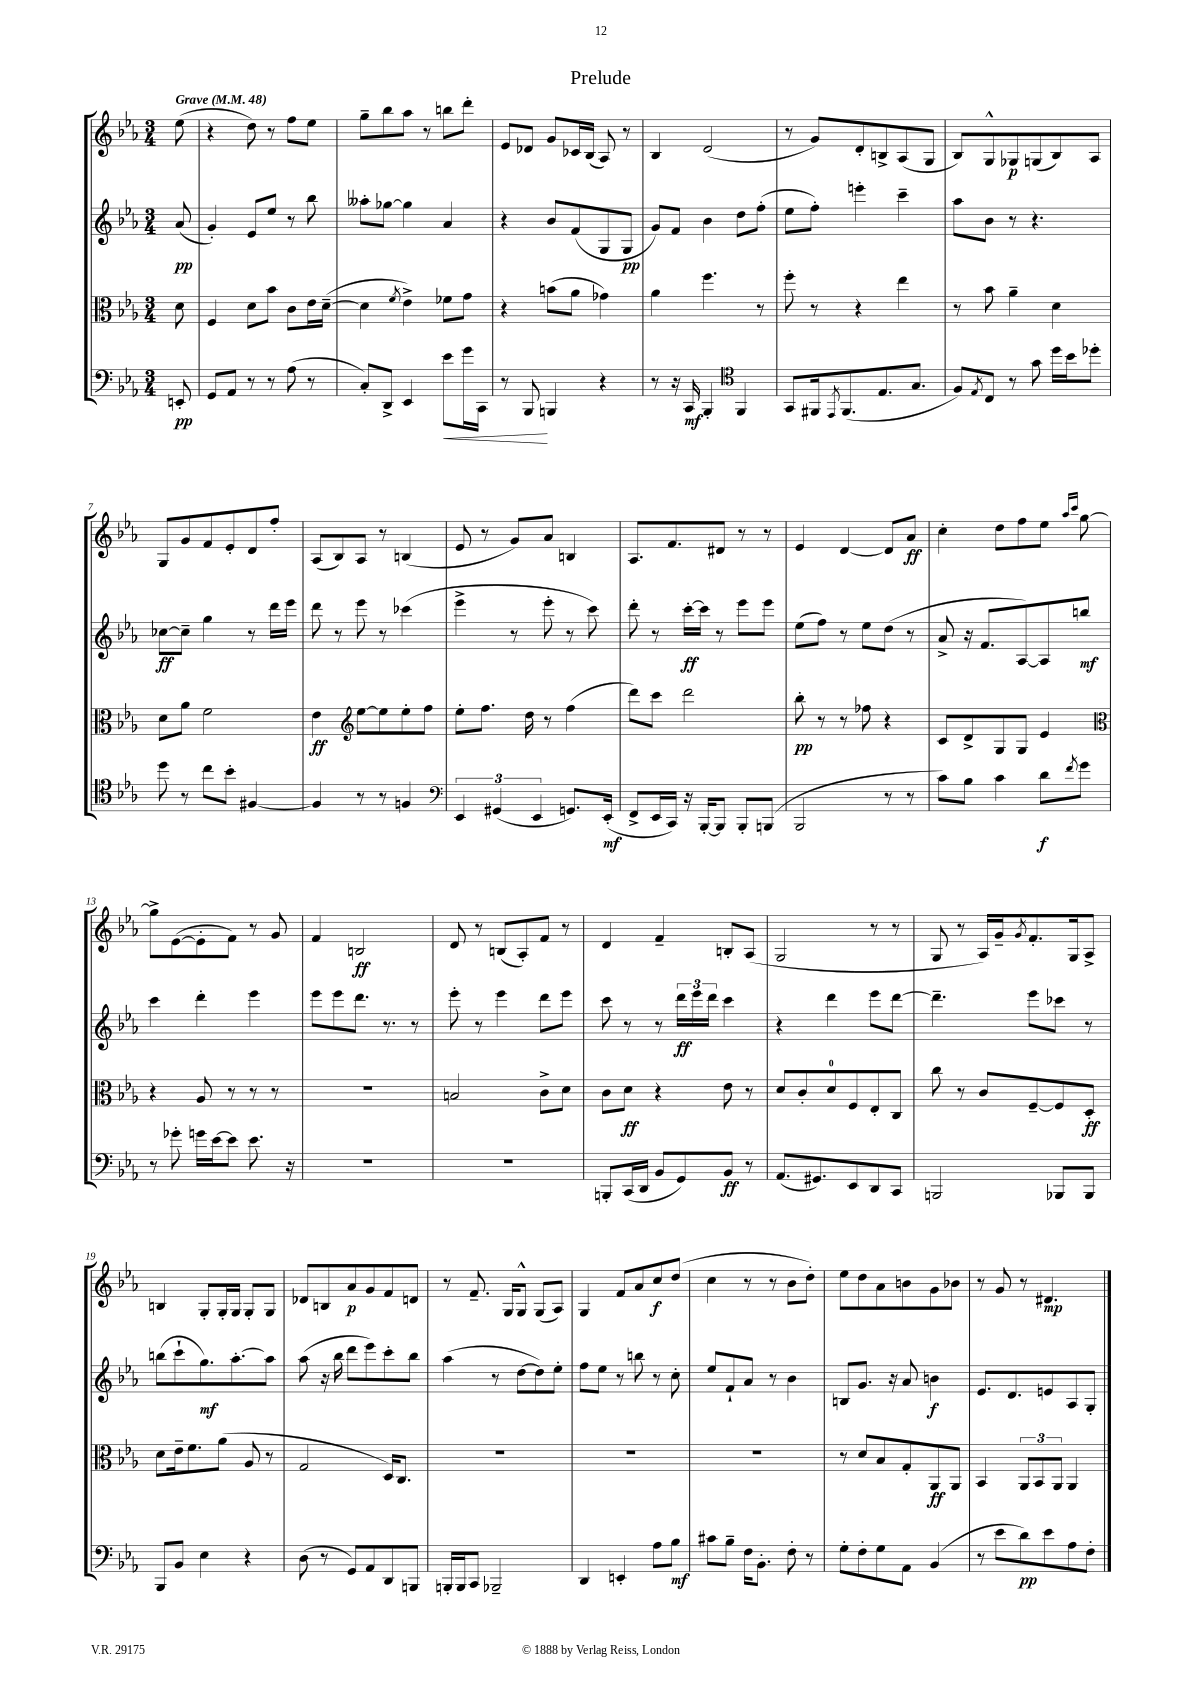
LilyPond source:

\header { title = "Prelude" }
<<
\new StaffGroup <<
\new Staff = "s0" {
    \clef treble \key ees \major \numericTimeSignature \time 3/4 \partial 8 \tempo "Grave" 4 = 48
    ees''8( |
    r4 d''8) r8 f''8 ees''8 |
    g''8-- bes''8 aes''8 r8 b''8 d'''8-. |
    ees'8 des'8 g'8 ces'16 bes16( aes8) r8 |
    bes4 d'2( |
    r8 g'8) d'8-. b8-> aes8( g8 |
    bes8) g8-^ ges8\p g8( bes8) aes8 |
    g8 g'8 f'8 ees'8-. d'8 f''8-. |
    aes8( bes8) aes8 r8 b4( |
    ees'8 r8 g'8) aes'8 b4 |
    aes8. f'8. dis'8 r8 r8 |
    ees'4 d'4~ d'8 aes'8\ff |
    c''4-. d''8 f''8 ees''8 \grace { aes''16 c'''16 } g''8~ |
    g''8-> ees'8~( ees'8-. f'8) r8 g'8 |
    f'4 b2\ff |
    d'8 r8 b8( aes8-.) f'8 r8 |
    d'4 f'4-- b8-. aes8( |
    g2 r8 r8 |
    g8 r8 aes16) g'16-- \acciaccatura { g'8 } f'8.-. g16 aes8-> |
    b4 g8-. g16-. g16 g8-. g8 |
    des'8 b8 aes'8\p g'8 f'8 d'8 |
    r8 f'8.-- g16 g8-^ g8( aes8) |
    g4 f'8 aes'8 c''8\f d''8( |
    c''4 r8 r8 bes'8 d''8-.) |
    ees''8 d''8 aes'8 b'8 g'8 bes'8 |
    r8 g'8 r8 dis'4.\mp \bar "|." |
}
\new Staff = "s1" {
    \clef treble \key ees \major \numericTimeSignature \time 3/4 \partial 8
    aes'8\pp( |
    g'4-.) ees'8 ees''8 r8 bes''8 |
    aeses''8-. ges''8~ ges''4 aes'4 |
    r4 bes'8 f'8( g8 g8\pp |
    g'8) f'8 bes'4 d''8 f''8-.( |
    ees''8 f''8-.) e'''4-. c'''4-- |
    aes''8 bes'8 r8 r4. |
    ces''8~\ff ces''8-- g''4 r8 d'''16 ees'''16 |
    d'''8 r8 ees'''8 r8 ces'''4( |
    ees'''4-> r8 ees'''8-. r8 c'''8) |
    d'''8-. r8 c'''16~-.\ff c'''16 r8 ees'''8 ees'''8 |
    ees''8( f''8) r8 ees''8 d''8( r8 |
    aes'8-> r16 f'8. aes8~) aes8 b''8\mf |
    c'''4 d'''4-. ees'''4 |
    ees'''8 ees'''8 d'''8. r8. r8 |
    ees'''8-. r8 ees'''4 d'''8 ees'''8 |
    c'''8 r8 r8 \tuplet 3/2 { d'''16\ff ees'''16 d'''16 } c'''4 |
    r4 d'''4 ees'''8 d'''8~ |
    d'''4.-- ees'''8 ces'''8 r8 |
    b''8( c'''8-! g''8.\mf) aes''8.~-. aes''8 |
    aes''8( r16 bes''16 d'''8 ees'''8) c'''8-. bes''8 |
    aes''4( r8 d''8~ d''8) ees''8-. |
    f''8 ees''8 r8 b''8 r8 c''8-. |
    ees''8 f'8-! aes'8 r8 bes'4 |
    b8 g'8. r16 aes'8 b'4\f |
    ees'8. d'8. e'8 aes8 g8-. \bar "|." |
}
\new Staff = "s2" {
    \clef alto \key ees \major \numericTimeSignature \time 3/4 \partial 8
    d'8 |
    f4 d'8 bes'8 c'8 ees'16 d'16~--( |
    d'4 \acciaccatura { f'8 } ees'4->) fes'8 g'8 |
    r4 b'8( aes'8 ges'4) |
    aes'4 f''4. r8 |
    f''8-. r8 r4 ees''4 |
    r8 bes'8 aes'4-- d'4 |
    d'8 aes'8 f'2 |
    ees'4\ff \clef treble ees''8~ ees''8 ees''8-. f''8 |
    ees''8-. f''8. d''16 r8 f''4( |
    d'''8) c'''8 d'''2 |
    bes''8-.\pp r8 r8 fes''8 r4 |
    c'8 d'8-> g8 g8 ees'4 |
    \clef alto r4 aes8 r8 r8 r8 |
    R2. |
    b2 c'8-> d'8 |
    c'8 d'8\ff r4 ees'8 r8 |
    d'8 c'8-. d'8-0 f8 ees8-. c8 |
    c''8 r8 c'8 f8~-- f8 d8-.\ff |
    d'8 ees'16-- f'8. aes'8( aes8 r8 |
    g2 d16) c8. |
    R2. |
    R2. |
    R2. |
    r8 d'8 bes8 g8-. aes,8\ff aes,8 |
    bes,4 \tuplet 3/2 { aes,8 bes,8 aes,8 } aes,4 \bar "|." |
}
\new Staff = "s3" {
    \clef bass \key ees \major \numericTimeSignature \time 3/4 \partial 8
    e,8-.\pp |
    g,8 aes,8 r8 r8 aes8( r8 |
    c8-.) d,8-> ees,4 ees'8\< g'16 c,16 |
    r8 bes,,8\! b,,4 r4 |
    r8 r16 c,16\mf bes,,4-. \clef tenor f,4 |
    g,8 fis,16 \acciaccatura { ees,8 } fis,8.( ees8. g8. |
    f8) \acciaccatura { ees8 } c8 r8 g'8 d''16 bes'16 des''8-. |
    d''8 r8 c''8 bes'8-. fis4~ |
    fis4 r8 r8 f4 |
    \clef bass \tuplet 3/2 { ees,4 gis,4( ees,4 } g,8.) ees,16-.\mf( |
    f,8-> ees,16 c,16) r16 bes,,16~-. bes,,8 bes,,8-. b,,8( |
    bes,,2 r8 r8 |
    c'8) bes8 c'4 d'8\f \acciaccatura { f'8 } g'8 |
    r8 ges'8-. g'16 ees'16~ ees'8 ees'8. r16 |
    R2. |
    R2. |
    b,,8-. c,16( d,16 bes,8 g,8) bes,8\ff r8 |
    aes,8.( gis,8.) ees,8 d,8 c,8 |
    b,,2 bes,,8 bes,,8 |
    bes,,8 bes,8 ees4 r4 |
    d8( r8 g,8) aes,8 d,8 b,,8 |
    b,,16-. b,,16 c,8 bes,,2-- |
    d,4 e,4-. aes8 bes8\mf |
    cis'8 bes8-- f16 bes,8.-. f8-. r8 |
    g8-. f8-. g8 aes,8 bes,4( |
    r8 ees'8 d'8\pp) ees'8 aes8 f8-. \bar "|." |
}
>>
>>
